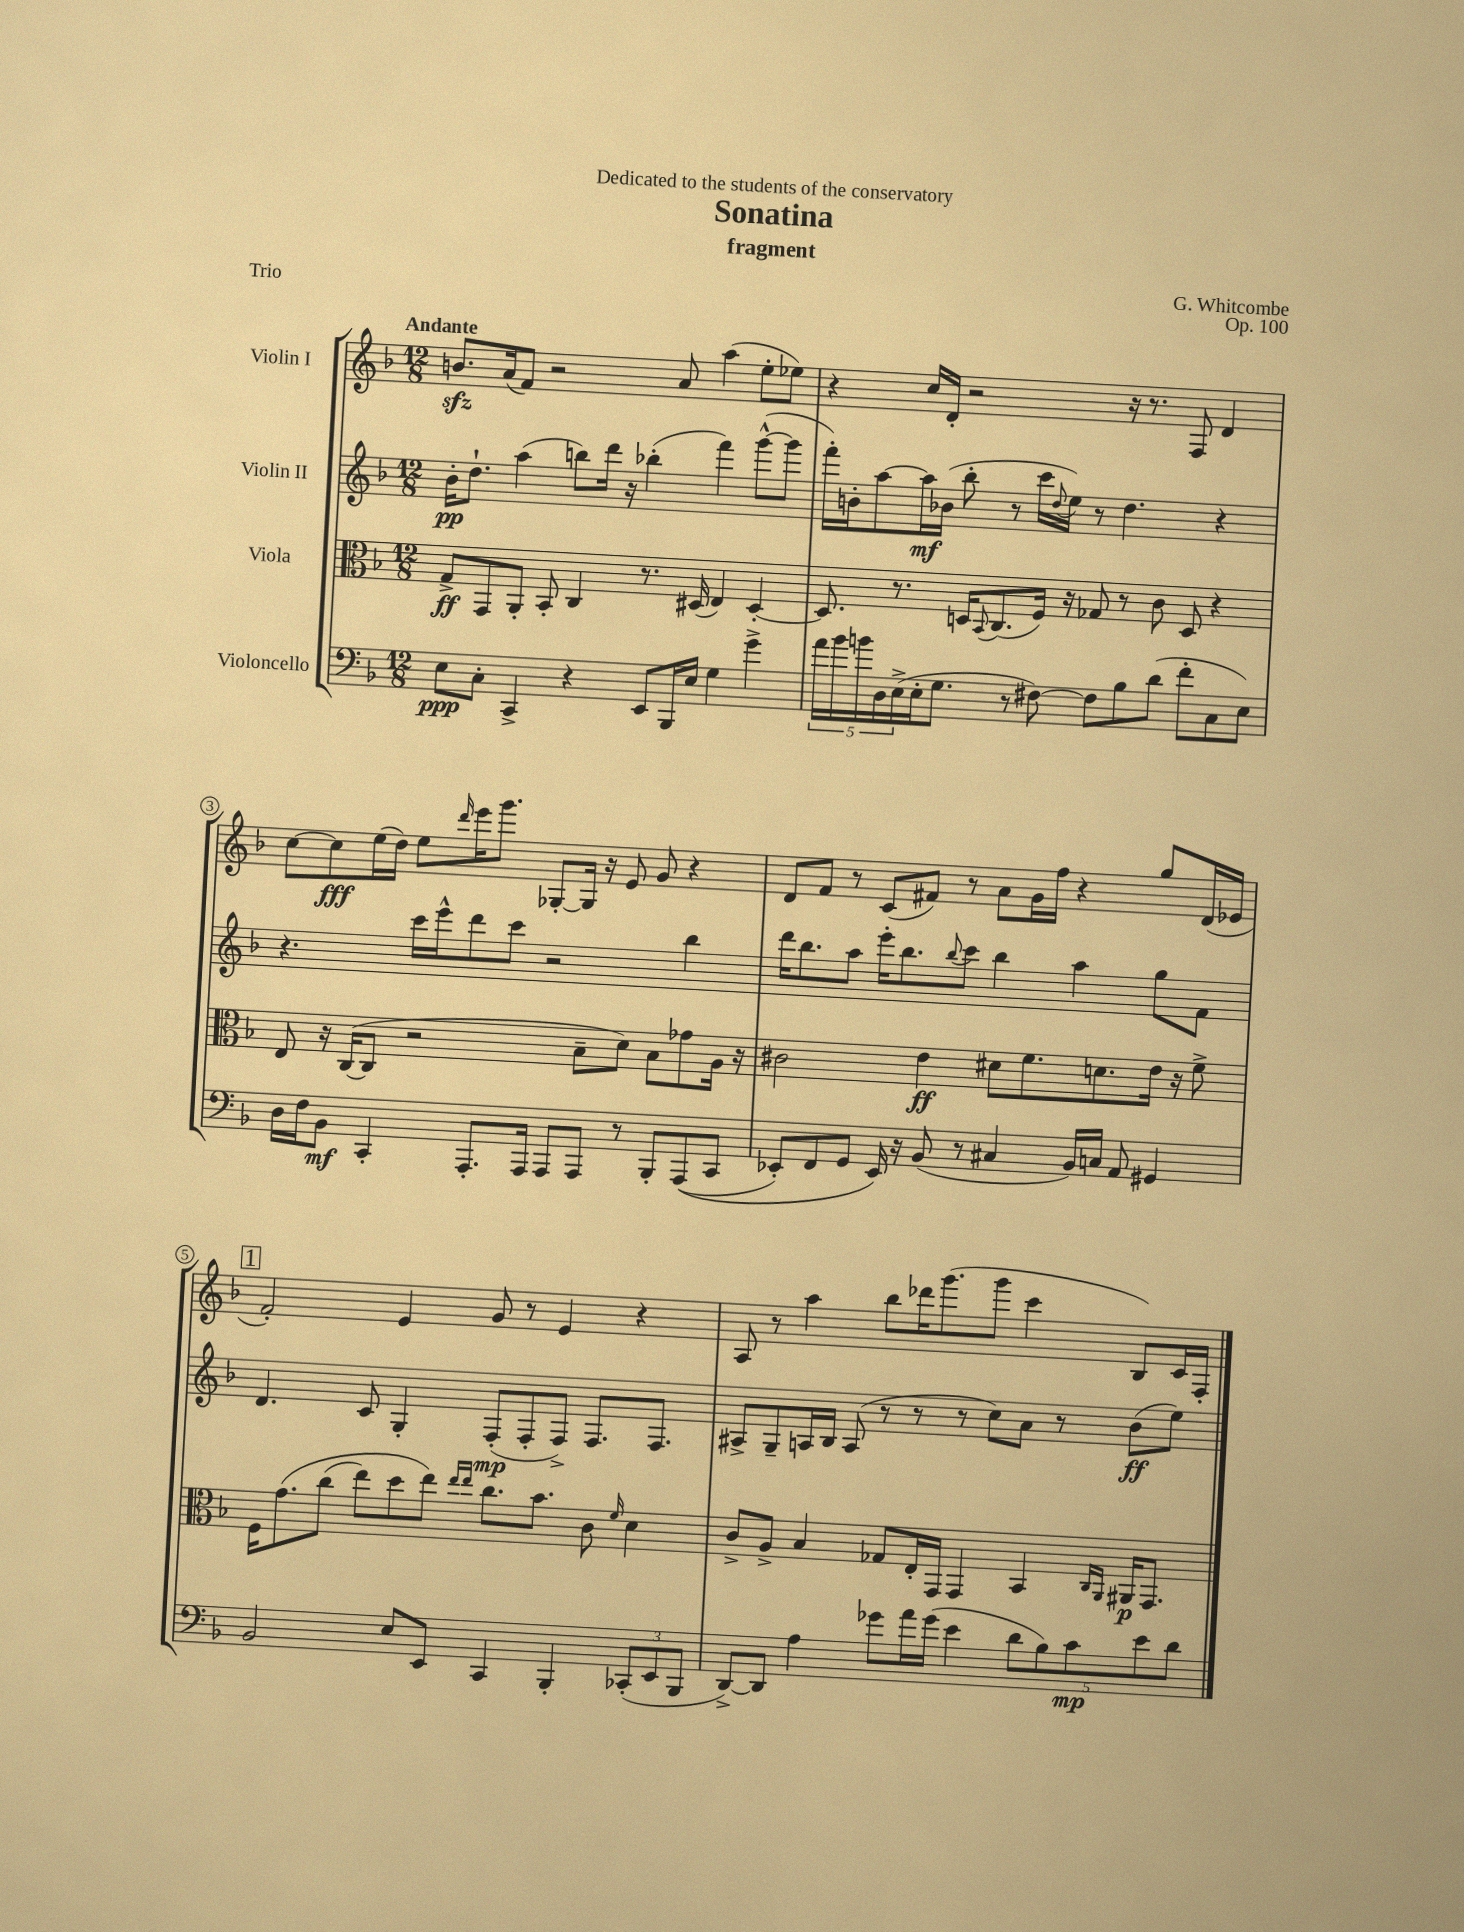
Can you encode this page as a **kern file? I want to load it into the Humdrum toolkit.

**kern	**kern	**kern	**kern
*staff4	*staff3	*staff2	*staff1
*clefF4	*clefC3	*clefG2	*clefG2
*k[b-]	*k[b-]	*k[b-]	*k[b-]
*M12/8	*M12/8	*M12/8	*M12/8
8E	8G^	16b-'	8.b
.	.	8.dd`	.
8C'	8GG	.	.
.	.	.	(16a
4CC^	8AA'	(4aa	8f)
.	8BB-'	.	2r
4r	4C	8bb)	.
.	.	16ddd	.
.	.	16r	.
8EE	8.r	(4bb-'	.
16BBB-	.	.	8a
16E	(16D#	.	.
4G	4E)	4fff)	(4aa
4g^	[4D#'	([8ggg^^	8ee'
.	.	8ggg]	8ee-)
=	=	=	=
20a	8.D#]	16fff')	4r
20b-	.	.	.
.	.	16b'	.
20b	.	.	.
.	.	[8aa	.
20D	.	.	.
.	8.r	.	.
(20E^	.	.	.
16E'	.	16aa]	16cc
8.G	.	(16b-	16d'
.	16D	8bb-'	2r
.	8qqBB-	.	.
.	(8.C	.	.
8r	.	8r	.
[8F#)	16F)	16ccc	.
.	.	8qqdd	.
.	16r	16ee)	.
8F#]	8G-	8r	.
8B-	8r	4.dd	16r
.	.	.	8.r
(8d	8c	.	.
8f'	8D	.	8F
8C	4r	4r	4d
8E)	.	.	.
=	=	=	=
16D	8E	4.r	[8cc
16F	.	.	.
8BB-	16r	.	8cc]
.	([16C	.	.
4CC'	8C]	.	(16ee
.	.	.	16dd)
.	2r	16ccc	8ee
.	.	16eee^^	.
.	.	.	16qqddd
8.AAA'	.	8ddd	16eee
.	.	.	8.ggg
.	.	8ccc	.
16AAA	.	.	.
8AAA	.	2r	[8G-'
8AAA	8B-~	.	16G-]
.	.	.	16r
8r	8d)	.	8e
8BBB-'	8B-	.	8g
&((8AAA	8g-	4bb-	4r
8CC	16A	.	.
.	16r	.	.
=	=	=	=
8EE-')	2c#	16ddd	8d
.	.	8.bb-	.
8FF	.	.	8f
8GG	.	8aa	8r
16EE-&)	.	16eee'	(8c
16r	.	8.bb-	.
(8BB-	4e	.	8f#)
.	.	8qqbb-	.
8r	.	8ccc	8r
4C#	8d#	4bb-	8a
.	8.f	.	16g
.	.	.	16ff
16BB-)	.	4aa	4r
16C	8.d	.	.
8AA	.	.	.
4GG#	16e	8gg	8gg
.	16r	.	.
.	8f^	8f	(16d
.	.	.	16e-
=	=	=	=
2BB-	16F	4.d	2f')
.	&(8.g	.	.
.	(8cc	.	.
.	8ee)	8c	.
8E	8dd	4G'	4e
8EE	8ee&)	.	.
.	16qqee	.	.
.	16qqee	.	.
4CC	8.cc	(8F'	8g
.	.	8F'	8r
.	8.b-	.	.
4BBB-'	.	8F^)	4e
.	8c	8.F	.
.	16qqf	.	.
(12CC-'	4d	.	4r
.	.	8.F	.
12EE	.	.	.
12BBB-	.	.	.
=	=	=	=
[8DD^)	8c^	8A#^	8A
8DD]	8A^	8G~	8r
4A	4B-	16A	4aa
.	.	16B-	.
.	.	(8A	.
8g-	8G-	8r	8bb-
16a	16E'	8r	16ddd-
(16g-	16GG	.	(8.ggg
4e	4GG	8r	.
.	.	8cc)	8ggg
10d	4BB-	8a	4ccc
10B-)	.	.	.
.	.	8r	.
10c	.	.	.
.	16qqC	.	.
.	16qqAA	.	.
.	16AA#	(8b-	8B-)
10e	.	.	.
.	8.GG	.	.
.	.	8ee)	16c
10d	.	.	.
.	.	.	16F'
==	==	==	==
*-	*-	*-	*-
